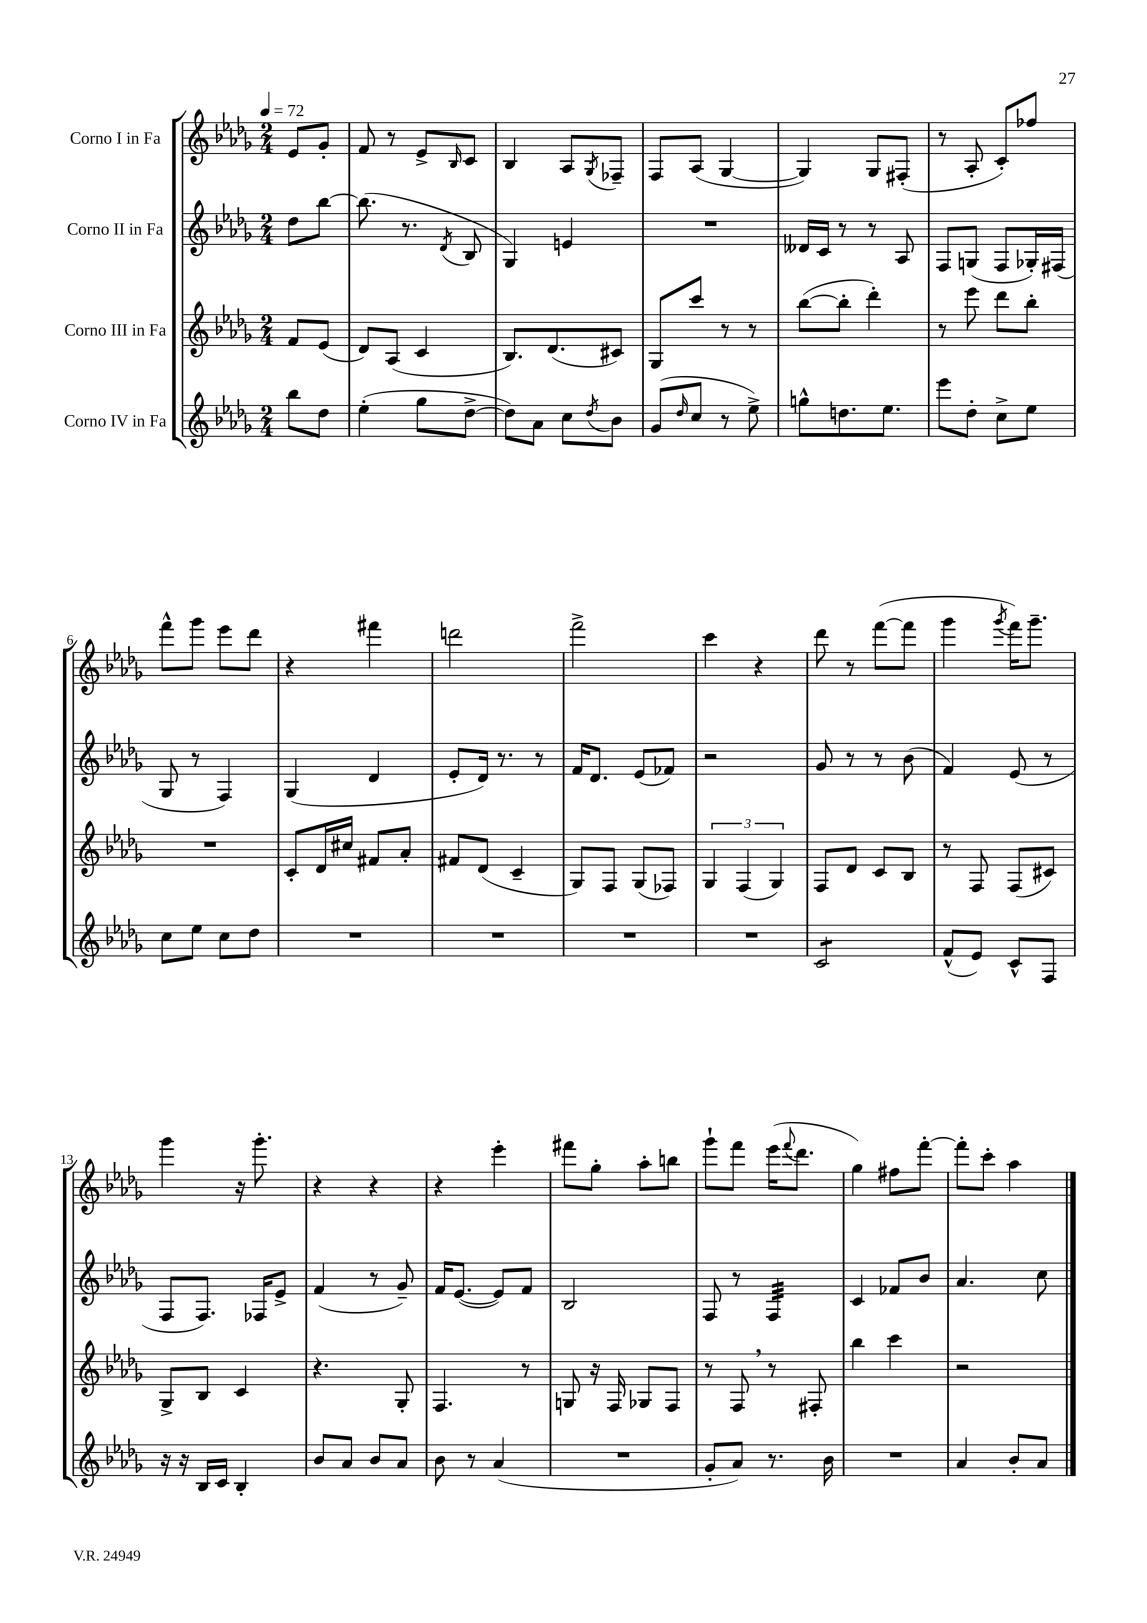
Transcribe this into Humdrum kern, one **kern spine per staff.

**kern	**kern	**kern	**kern
*staff4	*staff3	*staff2	*staff1
*clefG2	*clefG2	*clefG2	*clefG2
*k[b-e-a-d-g-]	*k[b-e-a-d-g-]	*k[b-e-a-d-g-]	*k[b-e-a-d-g-]
*M2/4	*M2/4	*M2/4	*M2/4
*MM72	*MM72	*MM72	*MM72
8bb-\L	8f/L	8dd-\L	8e-/L
8dd-\J	(8e-/J	[8bb-\J	8g-'/J
=	=	=	=
(4ee-'\	8d-/L)	(8.bb-\]	8f/
.	(8A-/J	.	8r
.	.	8.r	.
8gg-\L	4c/	.	8e-^/L
.	.	8qd-/	16qqB-/
[8dd-^\J	.	8B-/	8c/J
=	=	=	=
8dd-\]L)	8.B-/L)	4G-/)	4B-/
8a-\J	.	.	.
.	(8.d-/	.	.
8cc\L	.	4e/	8A-/L
8qdd-/	.	.	8qG-/
8b-\J	8c#/J)	.	8F-~/J
=	=	=	=
(8g-/L	8G-/L	2r	8F/L
16qqdd-/	.	.	.
8cc/J	8ccc/J	.	(8A-/J
8r	8r	.	[4G-/
8ee-^\)	8r	.	.
=	=	=	=
8gg^^\L	([8bb-\L	16d--/LL	4G-/])
.	.	16c/JJ	.
8.dd\	8bb-'\]J	8r	.
.	4ddd-'\)	8r	8G-/L
8.ee-\J	.	.	.
.	.	8A-/	(8F#'/J
=	=	=	=
8eee-\L	8r	8F/L	8r
8dd-'\J	8eee-\	(8G/J	8A-'/
8cc^\L	8ddd-\L	8F/L	8c'/L)
8ee-\J	8bb-'\J	16G-'/L)	8ff-/J
.	.	(16F#/JJ	.
=	=	=	=
8cc\L	2r	8G-/	8fff^^\L
8ee-\J	.	8r	8ggg-\J
8cc\L	.	4F/)	8eee-\L
8dd-\J	.	.	8ddd-\J
=	=	=	=
2r	8c'/L	(4G-/	4r
.	16d-/L	.	.
.	16cc#/JJ	.	.
.	8f#/L	4d-/	4fff#\
.	8a-'/J	.	.
=	=	=	=
2r	8f#/L	8e-'/L	2ddd\
.	(8d-/J	16d-/Jk)	.
.	.	8.r	.
.	4c~/	.	.
.	.	8r	.
=	=	=	=
2r	8G-/L)	16f/LK	2fff^\
.	.	8.d-/J	.
.	8F/J	.	.
.	(8G-/L	(8e-/L	.
.	8F-/J)	8f-/J)	.
=	=	=	=
2r	6G-/	2r	4ccc\
.	(6F/	.	.
.	.	.	4r
.	6G-/)	.	.
=	=	=	=
2c/	8F/L	8g-/	8ddd-\
.	8d-/J	8r	8r
.	8c/L	8r	([8fff\L
.	8B-/J	(8b-\	8fff\]J
=	=	=	=
(8f^^/L	8r	4f/)	4ggg-\
8e-/J)	8F/	.	.
.	.	.	8qggg-/
8c^^/L	(8F/L	(8e-/	16fff\LK)
.	.	.	8.ggg-~\J
8F/J	8c#/J)	8r	.
=	=	=	=
16r	8G-^/L	8F/L	4ggg-\
16r	.	.	.
16B-/LL	8B-/J	8.F/J)	.
16c/JJ	.	.	.
4B-'/	4c/	.	16r
.	.	16F-/LK	8.ggg-'\
.	.	8e-^/J	.
=	=	=	=
8b-/L	4.r	(4f/	4r
8a-/J	.	.	.
8b-/L	.	8r	4r
8a-/J	8G-'/	8g-~/)	.
=	=	=	=
8b-\	4.F/	16f/LK	4r
.	.	([8.e-/J	.
8r	.	.	.
(4a-/	.	8e-/]L)	4eee-'\
.	8r	8f/J	.
=	=	=	=
2r	8G/	2B-/	8fff#\L
.	16r	.	8gg-'\J
.	16F/	.	.
.	8G-/L	.	8aa-'\L
.	8F/J	.	8bb\J
=	=	=	=
8g-'/L	8r	8F/	8ggg-`\L
8a-/J)	8F/	8r	8fff\J
8.r	8r	4F/	(16eee-\LK
.	.	.	8qqfff/
.	.	.	8.ddd-\J
.	8F#'/	.	.
16b-\	.	.	.
=	=	=	=
2r	4bb-\	4c/	4gg-\)
.	4ccc\	8f-/L	8ff#\L
.	.	8b-/J	[8fff'\J
=	=	=	=
4a-/	2r	4.a-/	8fff'\]L
.	.	.	8ccc'\J
8b-'/L	.	.	4aa-\
8a-/J	.	8cc\	.
==	==	==	==
*-	*-	*-	*-
